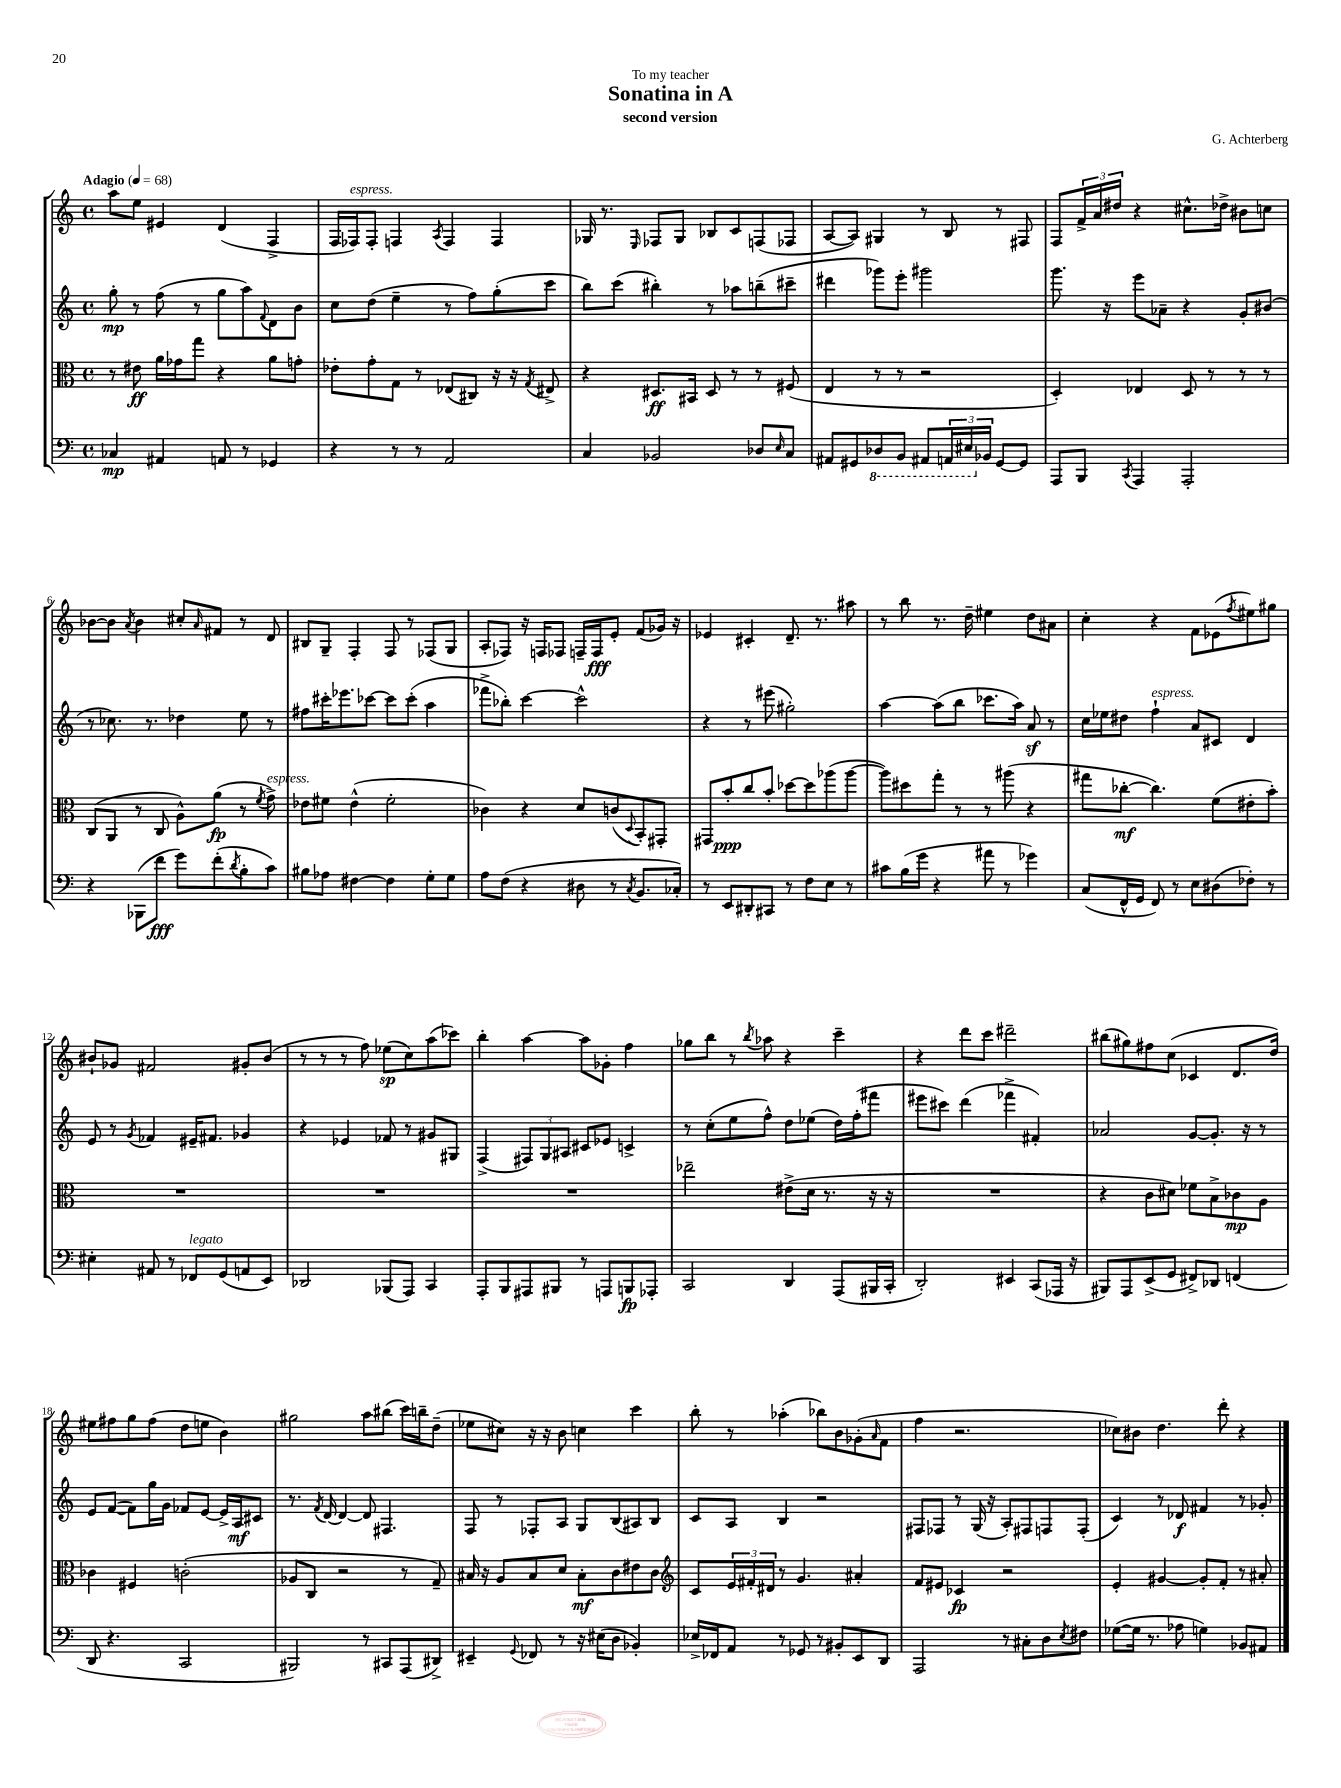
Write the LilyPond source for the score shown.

\header { title = "Sonatina in A" composer = "G. Achterberg" subtitle = "second version" dedication = "To my teacher" }
<<
\new StaffGroup <<
\new Staff = "s0" {
    \clef treble \key c \major \defaultTimeSignature \time 4/4 \tempo "Adagio" 4 = 68
    a''8 e''8 eis'4 d'4( f4-> |
    f16 fes16^\markup { \italic "espress." }) fes8-. f4 \acciaccatura { a8 } f4 f4 |
    ges16 r8. \grace { e16 } fes8 ges8 bes8 c'8 f8( fes8 |
    a8~ a8) gis4 r8 b8 r8 fis8 |
    f8 \tuplet 3/2 { f'16-> a'16 dis''16 } r4 cis''8.-^ des''16-> bis'8 c''8 |
    bes'8~ bes'8 \acciaccatura { a'8 } bes'4 cis''8-. \grace { a'16 } fis'8 r8 d'8 |
    bis8 g8-- f4-. f8 r8 fes8( g8 |
    a8-. fes8) r16 f16 fes8 f16-- f16\fff e'8-. f'8( ges'16) r16 |
    ees'4 cis'4-. d'8.-- r8. ais''8 |
    r8 b''8 r8. d''16-- eis''4 d''8 ais'8 |
    c''4-. r4 f'8 ees'8( \acciaccatura { f''8 } eis''8) gis''8 |
    bis'8-! ges'8 fis'2 gis'8-. bis'8( |
    r8 r8 r8 f''8) ees''8\sp( c''8) a''8( ces'''8) |
    b''4-. a''4~ a''8 ges'8-. f''4 |
    ges''8 b''8 r8 \acciaccatura { b''8 } aes''8 r4 c'''4-- |
    r4 d'''8 c'''8 dis'''2-- |
    bis''8( gis''8) fis''8 c''8( ces'4 d'8. d''16) |
    eis''8 fis''8 g''8 fis''8( d''8 e''8 b'4) |
    gis''2 a''8 bis''8( c'''16) b''16-- d''8--( |
    ees''8 cis''8) r16 r16 b'8 c''4 c'''4 |
    b''8-. r8 aes''4-.( bes''8) b'8 ges'8-.( \grace { a'16 } f'8 |
    f''4 r2. |
    ces''8) bis'8 d''4. d'''8-. r4 \bar "|." |
}
\new Staff = "s1" {
    \clef treble \key c \major \defaultTimeSignature \time 4/4
    g''8-.\mp r8 f''8( r8 g''8 a''8) \appoggiatura { f'8 } d'8 b'8 |
    c''8 d''8( e''4-- r8 f''8) g''8-.( c'''8 |
    b''8) c'''8( bis''4-.) r8 aes''8 b''8--( cis'''8-- |
    dis'''4 ges'''8) e'''8-. gis'''2 |
    g'''8. r16 e'''8 aes'8-- r4 g'8-. bis'8( |
    r8 ces''8.) r8. des''4 e''8 r8 |
    fis''8 cis'''16-. ees'''8. ces'''8~ ces'''8 ces'''8-.( a''4 |
    fes'''8-> bes''8-.) c'''4~ c'''2-^ |
    r4 r8 eis'''8( gis''2-.) |
    a''4~ a''8( b''8 ces'''8. a''16) a'8\sf r8 |
    c''16 ees''16 dis''8 f''4-!^\markup { \italic "espress." } a'8 cis'8 d'4 |
    e'8 r8 \acciaccatura { g'8 } fes'4 eis'16-- fis'8. ges'4 |
    r4 ees'4 fes'8 r8 gis'8 gis8 |
    f4->( \tuplet 3/2 { fis8) g8 ais8 } cis'8 ees'8 c'4-> |
    r8 c''8-.( e''8 f''8-^) d''8 ees''8( d''16) f''16-.( fis'''8 |
    eis'''8 cis'''8) d'''4( fes'''4-> fis'4-.) |
    aes'2 g'8~ g'8.-. r16 r8 |
    e'8 f'8~( f'8) g''16 g'16 fes'8 e'8~ e'16-> a16\mf cis'8 |
    r8. \acciaccatura { f'8 } d'16~ d'4~ d'8 fis4. |
    f8 r8 fes8-. a8 g8 b8( ais8) b8 |
    c'8 a8 b4 r2 |
    fis8 fes8 r8 g16( r16 a8-.) fis8 f8 f8-.( |
    c'4) r8 des'8\f fis'4 r8 ges'8-. \bar "|." |
}
\new Staff = "s2" {
    \clef alto \key c \major \defaultTimeSignature \time 4/4
    r8 eis'8\ff a'16 ges'16 g''8 r4 a'8 g'8-. |
    ees'8-. g'8-. g8 r8 ees8( cis8) r16 r16 \acciaccatura { g8 } eis8-> |
    r4 dis8.\ff bis,16 dis8 r8 r8 fis8( |
    e4 r8 r8 r2 |
    d4-.) ees4 d8 r8 r8 r8 |
    c8( a,8 r8 c8 a8-^) a'8\fp( r8 \acciaccatura { f'8 } g'8->^\markup { \italic "espress." }) |
    ees'8 fis'8 ees'4-^( fis'2-. |
    ces'4) r4 d'8 c'8( \appoggiatura { d8 } b,8-.) gis,8-. |
    gis,8 b'8-.\ppp c''8 b'8-. des''8~ des''8 aes''8( aes''8~ |
    aes''8) dis''8 g''8-. r8 r8 ais''8( r4 |
    gis''8 ces''8~-.\mf ces''4.) f'8( eis'8-. b'8-.) |
    R1 |
    R1 |
    R1 |
    ees''2-- eis'8->( d'16 r8. r16 r16 |
    R1 |
    r4 c'8 dis'8) fes'8 b8-> ces'8\mp a8 |
    ces'4 fis4 c'2-.( |
    aes8 c8 r2 r8 g8--) |
    bis16 r16 a8 bis8 d'8 bis8-.\mf c'8 eis'8 c'8 |
    \clef treble c'8 \tuplet 3/2 { e'16 fis'16-. dis'16 } r8 g'4. ais'4-. |
    f'8 eis'8 ces'4\fp r2 |
    e'4-. gis'4~ gis'8-. f'8-. r8 ais'8-. \bar "|." |
}
\new Staff = "s3" {
    \clef bass \key c \major \defaultTimeSignature \time 4/4
    ces4\mp ais,4 a,8 r8 ges,4 |
    r4 r8 r8 a,2 |
    c4 bes,2 des8 \grace { e16 } c8 |
    ais,8 gis,8 \ottava #-1 des,8 b,,8 ais,,8 \tuplet 3/2 { a,,16 eis,16 \ottava #0 bes,16 } gis,8~ gis,8 |
    a,,8 b,,8 \acciaccatura { c,8 } a,,4 a,,2-. |
    r4 bes,,8( f'8\fff g'8) f'8-.( \acciaccatura { d'8 } b8-. c'8) |
    bis8 aes8 fis4~ fis4 g8-. g8 |
    a8 f8( r4 dis8 r8 \acciaccatura { c8 } b,8. ces16-.) |
    r8 e,8 dis,8-. cis,8 r8 f8 e8 r8 |
    cis'8 b16( g'16 r4 ais'8 r8 ges'4) |
    c8( f,16-^ g,16 f,8) r8 e8 dis8( fes8-.) r8 |
    eis4-. ais,8 r8 fes,8^\markup { \italic "legato" } g,8( a,8 e,8) |
    des,2 bes,,8( a,,8) c,4 |
    a,,8-. b,,8 ais,,8 bis,,8 r8 a,,8 b,,8\fp aes,,8-. |
    c,2 d,4 a,,8( bis,,16 c,16-. |
    d,2-.) eis,4 c,8( aes,,16 r16 |
    bis,,8) a,,8 e,8->( g,8 fis,8->) des,8 f,4( |
    d,8 r4. c,2 |
    bis,,2) r8 cis,8 a,,8( dis,8->) |
    eis,4-- \appoggiatura { g,8 } fes,8 r8 r16 eis16( d8 bes,4-.) |
    ees16-> fes,16 a,8 r8 ges,8 r8 bis,8-. e,8 d,8 |
    a,,2 r8 cis8-. d8 \acciaccatura { e8 } fis8 |
    ges8~( ges16 r8. aes8 g4) bes,8 ais,8 \bar "|." |
}
>>
>>
